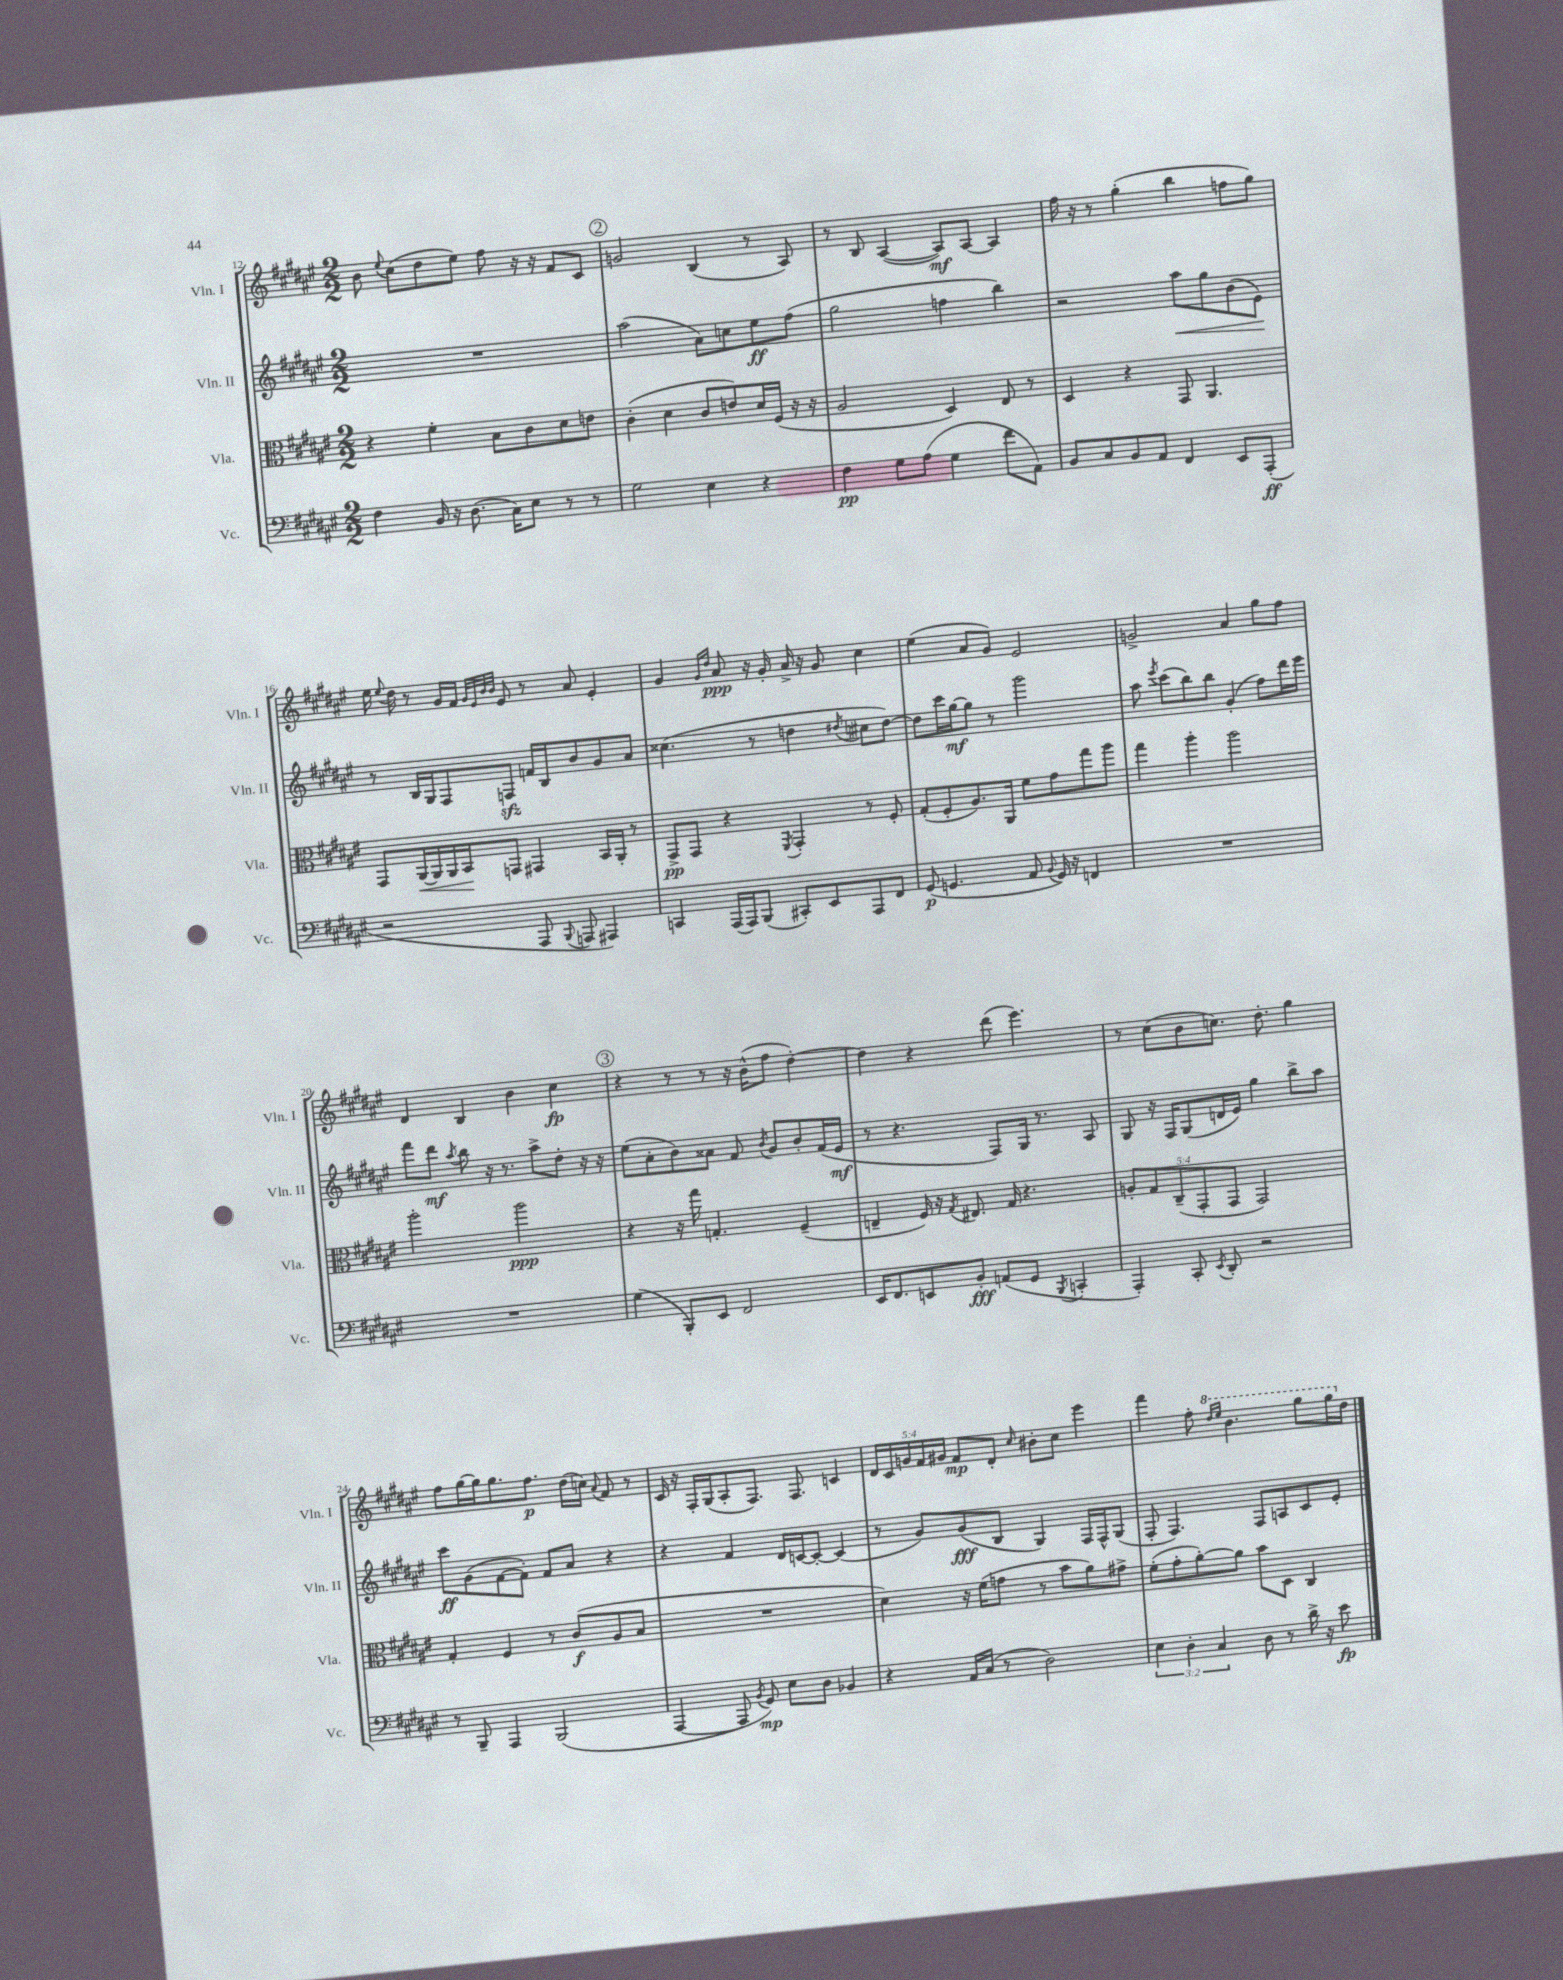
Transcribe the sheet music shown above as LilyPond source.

<<
\new StaffGroup <<
\new Staff = "s0" \with { instrumentName = "Vln. I" shortInstrumentName = "Vln. I" } {
    \clef treble \key fis \major \numericTimeSignature \time 2/2 \override Staff.TupletNumber.text = #tuplet-number::calc-fraction-text
    \autoBeamOff b'8 \appoggiatura { eis''8 } cis''8[( dis''8 eis''8]) fis''8 r16 r16 fis'8[ cis'8] |
    \mark \markup { \circle "2" } g'2 b4( r8 ais8) |
    r8 b8 ais4~( ais8[\mf) ais8]~ ais4 |
    fis''16 r16 r8 gis''4-.( b''4 f''8[ gis''8]) |
    eis''16 \appoggiatura { eis''8 } dis''16 r8 gis'16[ fis'16] \grace { gis'32[ eis'32 b'32 b'32] } eis'8 r8 ais'8 eis'4-. |
    gis'4 \grace { gis'16[ dis''16] } ais'8\ppp r16 gis'16-. ais'16-> r16 gis'8 cis''4 |
    eis''4( ais'8[ gis'8]) eis'2 |
    g'2-> ais'4 gis''8[ fis''8] |
    dis'4 b4 b'4 cis''4\fp |
    \mark \markup { \circle "3" } r4 r8 r8 r16 b'16[-^( fis''8] dis''4~-.) |
    dis''4 r4 dis'''8( eis'''4.) |
    r8 cis''8[( b'8 c''8.]) dis''8.-. gis''4 |
    fis''8[ gis''16~ gis''16 gis''8. fis''8.]\p dis''16[( c''16]) \appoggiatura { ais'8 } fis'8 r8 |
    cis'16 r16 fis16[-. gis16( ais8-. fis8.]) fis8. c'4 |
    \tuplet 5/4 { dis'16[ cis'16 g'16 fis'16 gis'16] } fis'8[\mp dis'8]-. \grace { cis''16 } bis'8[-. cis''8] eis'''4 |
    fis'''4 fis''8-. \ottava #1 \grace { dis'''16[ eis'''16] } b''4. gis'''8[ gis'''16 \ottava #0 dis''16] \bar "|." |
}
\new Staff = "s1" \with { instrumentName = "Vln. II" shortInstrumentName = "Vln. II" } {
    \clef treble \key fis \major \numericTimeSignature \time 2/2
    \autoBeamOff R1 |
    \mark \markup { \circle "2" } ais''2( ais'8[) c''8 eis''8\ff fis''8]( |
    gis''2 f''4 b''4) |
    r2 ais''8[\< gis''8 b'8( eis'8]\!) |
    r8 b16[ gis16 fis8 f8]\sfz f'16[ b16 b'8 gis'8 ais'8] |
    cisis''4.( r8 d''4 \acciaccatura { dis''8 } cis''8[ dis''8]~) |
    dis''8[ cis'''16 gis''16~\mf gis''8] r8 gis'''2 |
    ais''8 \acciaccatura { eis'''8 } cis'''8[( b''8) b''8] gis'4-.( fis''8[) dis'''16 eis'''16] |
    fis'''8[ dis'''8]\mf \acciaccatura { ais''8 } b''8 r16 r8. ais''8[-> dis''8]-. r16 r16 |
    \mark \markup { \circle "3" } eis''8[( ais'8-. b'8) aisis'8] fis'8 \acciaccatura { b'8 } gis'8[ b'8-. fis'16( eis'16]\mf |
    r8 r4. fis8[) gis16] r8. ais8 |
    gis8 r16 fis16[ gis8( d'16 eis'16]) gis''4 b''8[-> ais''8] |
    cis'''8[\ff gis'8( fis'8~ fis'8]-.) fis'8[ ais'8] r4 |
    r4 fis'4 dis'16[ c'16~ c'8]~-. c'4( |
    r8 gis'8[) gis'8\fff( b8] gis4) fis16[ fis16-^ gis8]( |
    fis8-. fis4.) fis8[ a8 cis'8 eis'8]-. \bar "|." |
}
\new Staff = "s2" \with { instrumentName = "Vla." shortInstrumentName = "Vla." } {
    \clef alto \key fis \major \numericTimeSignature \time 2/2 \override Staff.TupletNumber.text = #tuplet-number::calc-fraction-text
    \autoBeamOff r4 fis'4-. b8[ cis'8 dis'8 e'8] |
    \mark \markup { \circle "2" } cis'4-.( dis'4 cis'8[ e'8) dis'16 fis16]( r16 r16 |
    ais2 dis4) eis8 r8 |
    dis4 r4 gis,8 ais,4. |
    gis,8[ ais,16~\< ais,16 ais,16 b,16\! g,8] gis,4 b,16[ ais,16]-. r8 |
    gis,8[->\pp gis,8] r4 \acciaccatura { fis,8 } gis,4-. r8 fis8-. |
    gis8[-.( fis8-. ais8.) ais,16] fis'8[ gis'8 gis''8 ais''8] |
    gis''4 ais''4-. ais''2 |
    ais''2-. ais''2\ppp |
    \mark \markup { \circle "3" } r4 r16 gis''16 g4.-. fis4--( |
    e4-- fis16) r16 \acciaccatura { gis8 } eis8. gis16 r4. |
    \tuplet 5/4 { a8[-. gis8 cis8--( gis,8-. gis,8] } gis,2) |
    gis4-. fis4 r8 cis'8[\f( ais8 b8] |
    R1 |
    dis'4) r16 fis'16[( g'8] r8 b'8[ ais'8) gis'8]-> |
    fis'8[-.( gis'8-. ais'8~-.) ais'8] b'8[ dis8] cis4 \bar "|." |
}
\new Staff = "s3" \with { instrumentName = "Vc." shortInstrumentName = "Vc." } {
    \clef bass \key fis \major \numericTimeSignature \time 2/2 \override Staff.TupletNumber.text = #tuplet-number::calc-fraction-text
    \autoBeamOff fis4 b,16 r16 dis8.( cis16[) eis8] r8 r8 |
    \mark \markup { \circle "2" } gis2 eis4 r4 |
    fis4\pp gis8[ ais8]( gis4 fis'8[ ais,8]) |
    b,8[ cis8 b,8 ais,8] fis,4 eis,8[ ais,,8]-.\ff( |
    r2 ais,,8 \appoggiatura { b,,8 } a,,8 ais,,4) |
    c,4 ais,,16[( ais,,16) b,,8]( cis,8[-.) eis,8 ais,,8 fis,8] |
    gis,8\p( g,4. ais,8 \appoggiatura { b,8 } g,16) r16 f,4 |
    R1 |
    R1 |
    \mark \markup { \circle "3" } gis4( b,,8[-.) eis,8] fis,2 |
    eis,16[ fis,8. e,8 b,8]-.\fff a,8[( gis,8] \acciaccatura { b,,8 } c,4-. |
    ais,,4-.) cis,8-. \acciaccatura { eis,8 } dis,8-. r2 |
    r8 b,,8-- ais,,4 b,,2( |
    ais,,4~ ais,,8 \acciaccatura { b,8 } gis,8\mp) eis8[ dis8] bes,4 |
    r4 ais,16[ cis16]( r8 dis2) |
    \tuplet 3/2 { eis4 dis4-. cis4 } dis8 r8 dis'16-> r16 eis'8\fp \bar "|." |
}
>>
>>
\layout { \context { \Score currentBarNumber = #12 } }
